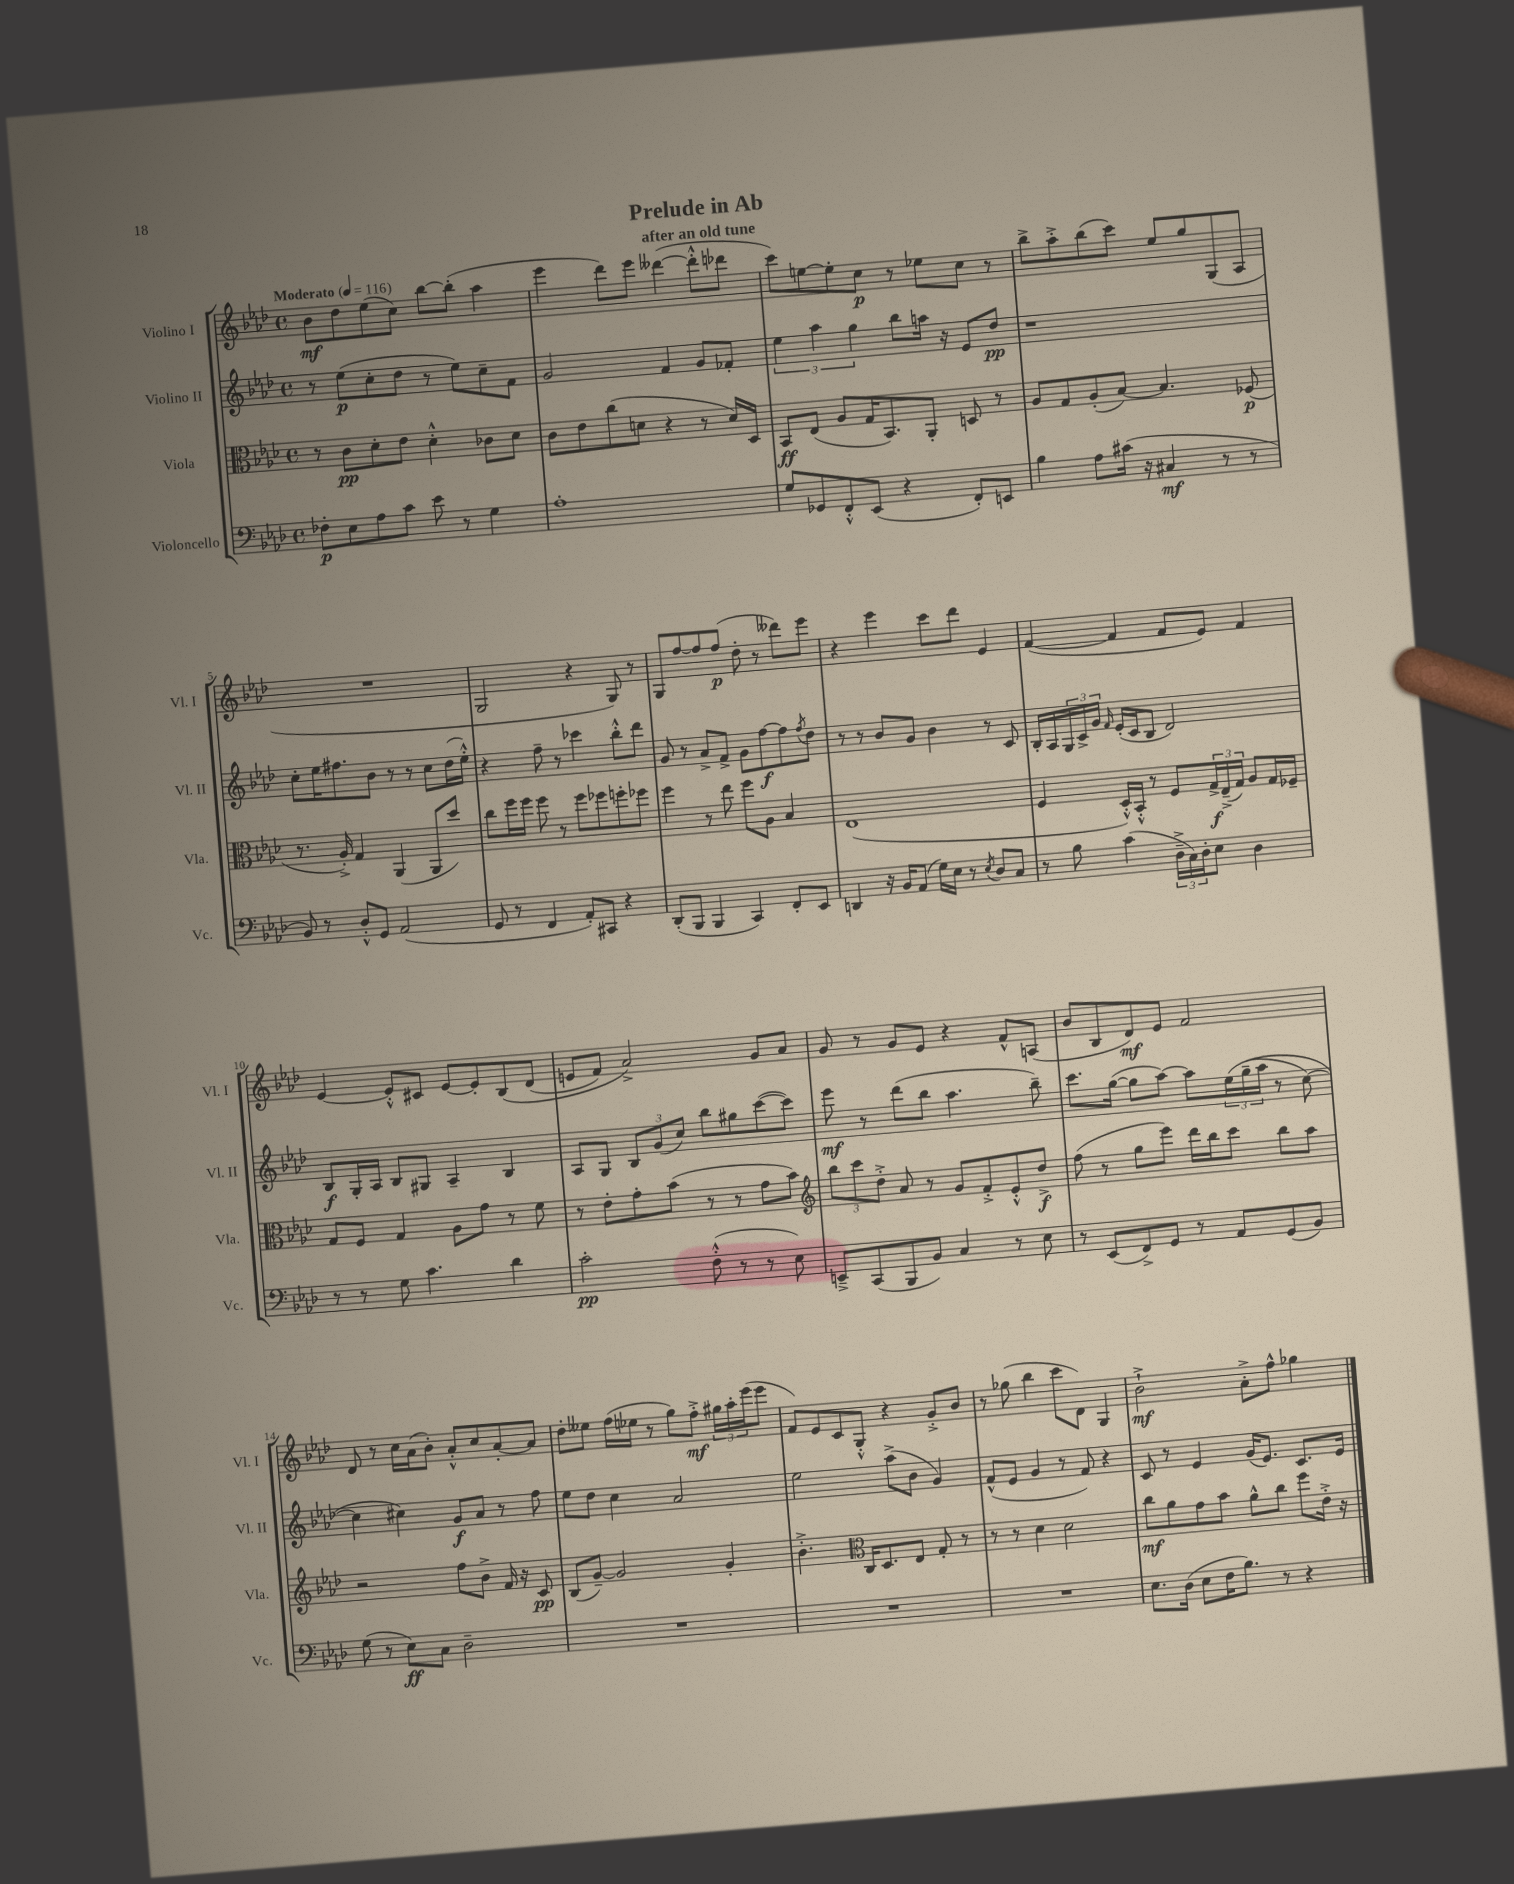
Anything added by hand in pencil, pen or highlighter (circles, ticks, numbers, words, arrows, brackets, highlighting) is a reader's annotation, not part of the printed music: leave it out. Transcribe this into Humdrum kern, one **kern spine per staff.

**kern	**kern	**kern	**kern
*staff4	*staff3	*staff2	*staff1
*clefF4	*clefC3	*clefG2	*clefG2
*k[b-e-a-d-]	*k[b-e-a-d-]	*k[b-e-a-d-]	*k[b-e-a-d-]
*M4/4	*M4/4	*M4/4	*M4/4
*met(c)	*met(c)	*met(c)	*met(c)
*MM116	*MM116	*MM116	*MM116
8F-'	8r	8r	8b-
8E-	8c	(8ee-	8dd-
8A-	8d-'	8cc'	(8ee-
8c	8e-	8dd-	8cc)
8e-	4d-'^^	8r	[8bb-
8r	.	8ee-)	(8bb-']
4G	8c-	8cc~	4aa-
.	8d-	8f	.
=	=	=	=
1A-'	8c	2g	4eee-
.	8e-	.	.
.	(8cc	.	8ddd-)
.	8d	.	8eee-
.	4r	4f	([4ddd--
.	8r	8g	8ddd--'^^]
.	16d)	8f-'	8ddd-
.	16D-	.	.
=	=	=	=
8G	8BB-	6ee-	8ccc)
8GG-	(8E-	.	[8ee
.	.	6aa-	.
8FF'^^	8A-	.	8ee']
.	.	6gg	.
(8EE-	16G	.	8cc
.	8.BB-)	.	.
4r	.	8bb-	8r
.	8AA-'	16aa	8ee-
.	.	16r	.
8FF')	8D	8e-	8cc
8EE	8r	8dd-	8r
=	=	=	=
4B-	8A-	1r	8bb-^
.	8G	.	8aa-'^
8A-	(8A-'	.	(8bb-
(16c#	[8B-)	.	8ccc)
16r	.	.	.
4C#	4.B-]	.	8ee-
.	.	.	8gg
8r	.	.	(8G
8r	(8F-	.	8A-
=	=	=	=
8BB-)	8.r	8cc'	1r
8r	.	16ee-	.
.	16A-'^)	8.ff#	.
8D-'^^	4G	.	.
8GG	.	8b-	.
(2AA-	(4AA-	8r	.
.	.	8r	.
.	8AA-	8cc	.
.	8dd-)	(16dd-	.
.	.	16ee-'^^)	.
=	=	=	=
8GG	8cc	4r	2G
8r	16ff	.	.
.	16ff	.	.
4FF	8ff	8ff~	.
.	8r	8r	.
8AA-')	8ff	4ccc-	4r
8CC#	8ff-	.	.
4r	8ff'	8bb-'^^	8G)
.	8ff-	8ddd-	8r
=	=	=	=
(8DD-'	4ff	8g	8G
8BBB-	.	8r	[8ff
4BBB-	8r	8a-^	8ff]
.	8ee-	8f^	(8ff
4CC)	8ff	8g	8dd-'
.	8A-	[8ff	8r
8FF'	4B-	8ff]	8ddd--)
.	.	8qff	.
8EE-	.	8dd-	8eee-
=	=	=	=
4DD	(1E-	8r	4r
.	.	8r	.
16r	.	8b-	4eee-
16BB-	.	.	.
(8AA-	.	8g	.
16G)	.	4b-	8ccc
16E-	.	.	.
8r	.	.	8ddd-
8qE-	.	.	.
8D-	.	8r	4e-
8C	.	8c	.
=	=	=	=
8r	4F	16B-'	([4f
.	.	16A-	.
8B-	.	24G	.
.	.	24c^	.
.	.	24g	.
.	.	16qqf	.
(4c	16D-'^^)	(16e-'	4f]
.	16BB-'^^	16c	.
.	8r	8B-	.
24D-~^	8F	2d-)	8f
24C)	.	.	.
24D-'	.	.	.
8E-	24G^	.	8e-)
.	(24E-~^	.	.
.	24G)	.	.
4D-	8A-	.	4f
.	16G	.	.
.	16F-~	.	.
=	=	=	=
8r	8G	8B-	[4e-
8r	8F	16G'	.
.	.	16A-	.
8G	4G	8B-	8e-'^^]
4.c	.	8G#	8c#
.	8A-	4A-~	[8e-
.	8g	.	8e-']
4d-	8r	4B-	&(8B-
.	8f	.	(8d-
=	=	=	=
2c'	8r	8A-	8e
.	8e-'	8G	8f)
.	8g'	12B-	2a-^&)
.	.	(12g	.
.	(8b-	.	.
.	.	12cc)	.
(8F'^^	8r	8bb-	.
8r	8r	8gg#	.
8r	8g	([8ccc	8g
8E-)	8b-)	8ccc])	8a-
=	=	=	=
*	*clefG2	*	*
8EE~^	12bb-	8eee-	8g
.	12ccc	.	.
(8CC	.	8r	8r
.	12dd-'^	.	.
8BBB-	8a-	(8ddd-	8g
8BB-)	8r	8bb-	8e-
4C	8g	4.aa-	4r
.	8f'^	.	.
8r	8e-'^^	.	8f^^
8E-	8dd-^	8bb-~)	(8A
=	=	=	=
8r	(8ff	8.ccc	8b-
(8EE-	8r	.	8B-
.	.	([16gg	.
8FF^)	8gg	8gg]	8d-)
8GG	8eee-)	[8aa-)	8e-
8r	16ddd-	8aa-]	2f
.	16bb-	.	.
8AA-	8ccc	&(24ee-	.
.	.	(24gg~	.
.	.	24aa-	.
(8GG	8bb-	8r	.
8BB-)	8aa-	[8cc)	.
=	=	=	=
(8G	2r	4cc]	8d-
8r	.	.	8r
8E-)	.	4cc#&)	16cc
.	.	.	(16a-
8C	.	.	8b-')
2D-~	8ff	8g	8a-'^^
.	8b-^	8a-	8cc
.	16f	8r	[8a-'
.	16r	.	.
.	8c	8ff	8a-]
=	=	=	=
1r	(8B-	8ee-	8dd-'
.	[8g~)	8dd-	8ee--
.	2g]	4cc	(16ff
.	.	.	16ee-
.	.	.	8r
.	.	2a-	8gg)
.	.	.	8ff'^
.	4g'	.	24gg#
.	.	.	24aa-'
.	.	.	(24eee-
.	.	.	8eee-
=	=	=	=
1r	4.b-'^	2ee-	8f)
.	.	.	8e-
.	.	.	8c
*	*clefC3	*	*
.	16C	.	8G'^^
.	8.D-	.	.
.	.	(8aa-^	4r
.	8E-	8b-	.
.	8G'	4g)	8g'^
.	8r	.	8b-
=	=	=	=
1r	8r	(8f^^	8r
.	8r	8e-	(8gg-
.	4d-	4g	4bb-
.	2d-	8r	8ccc
.	.	8f)	8d-)
.	.	4r	4G
=	=	=	=
8.E-	8cc	8c	2b-`^
.	8a-	8r	.
(16D-	.	.	.
8E-	8g	4e-	.
16F	8b-	.	.
8.B-)	.	.	.
.	8a-^^	(16g	8a-'^
.	.	8.e-)	.
8r	8cc	.	8ff^^
4r	8ff	8.c	4gg-
.	16e-'^	.	.
.	16r	16e-	.
==	==	==	==
*-	*-	*-	*-
